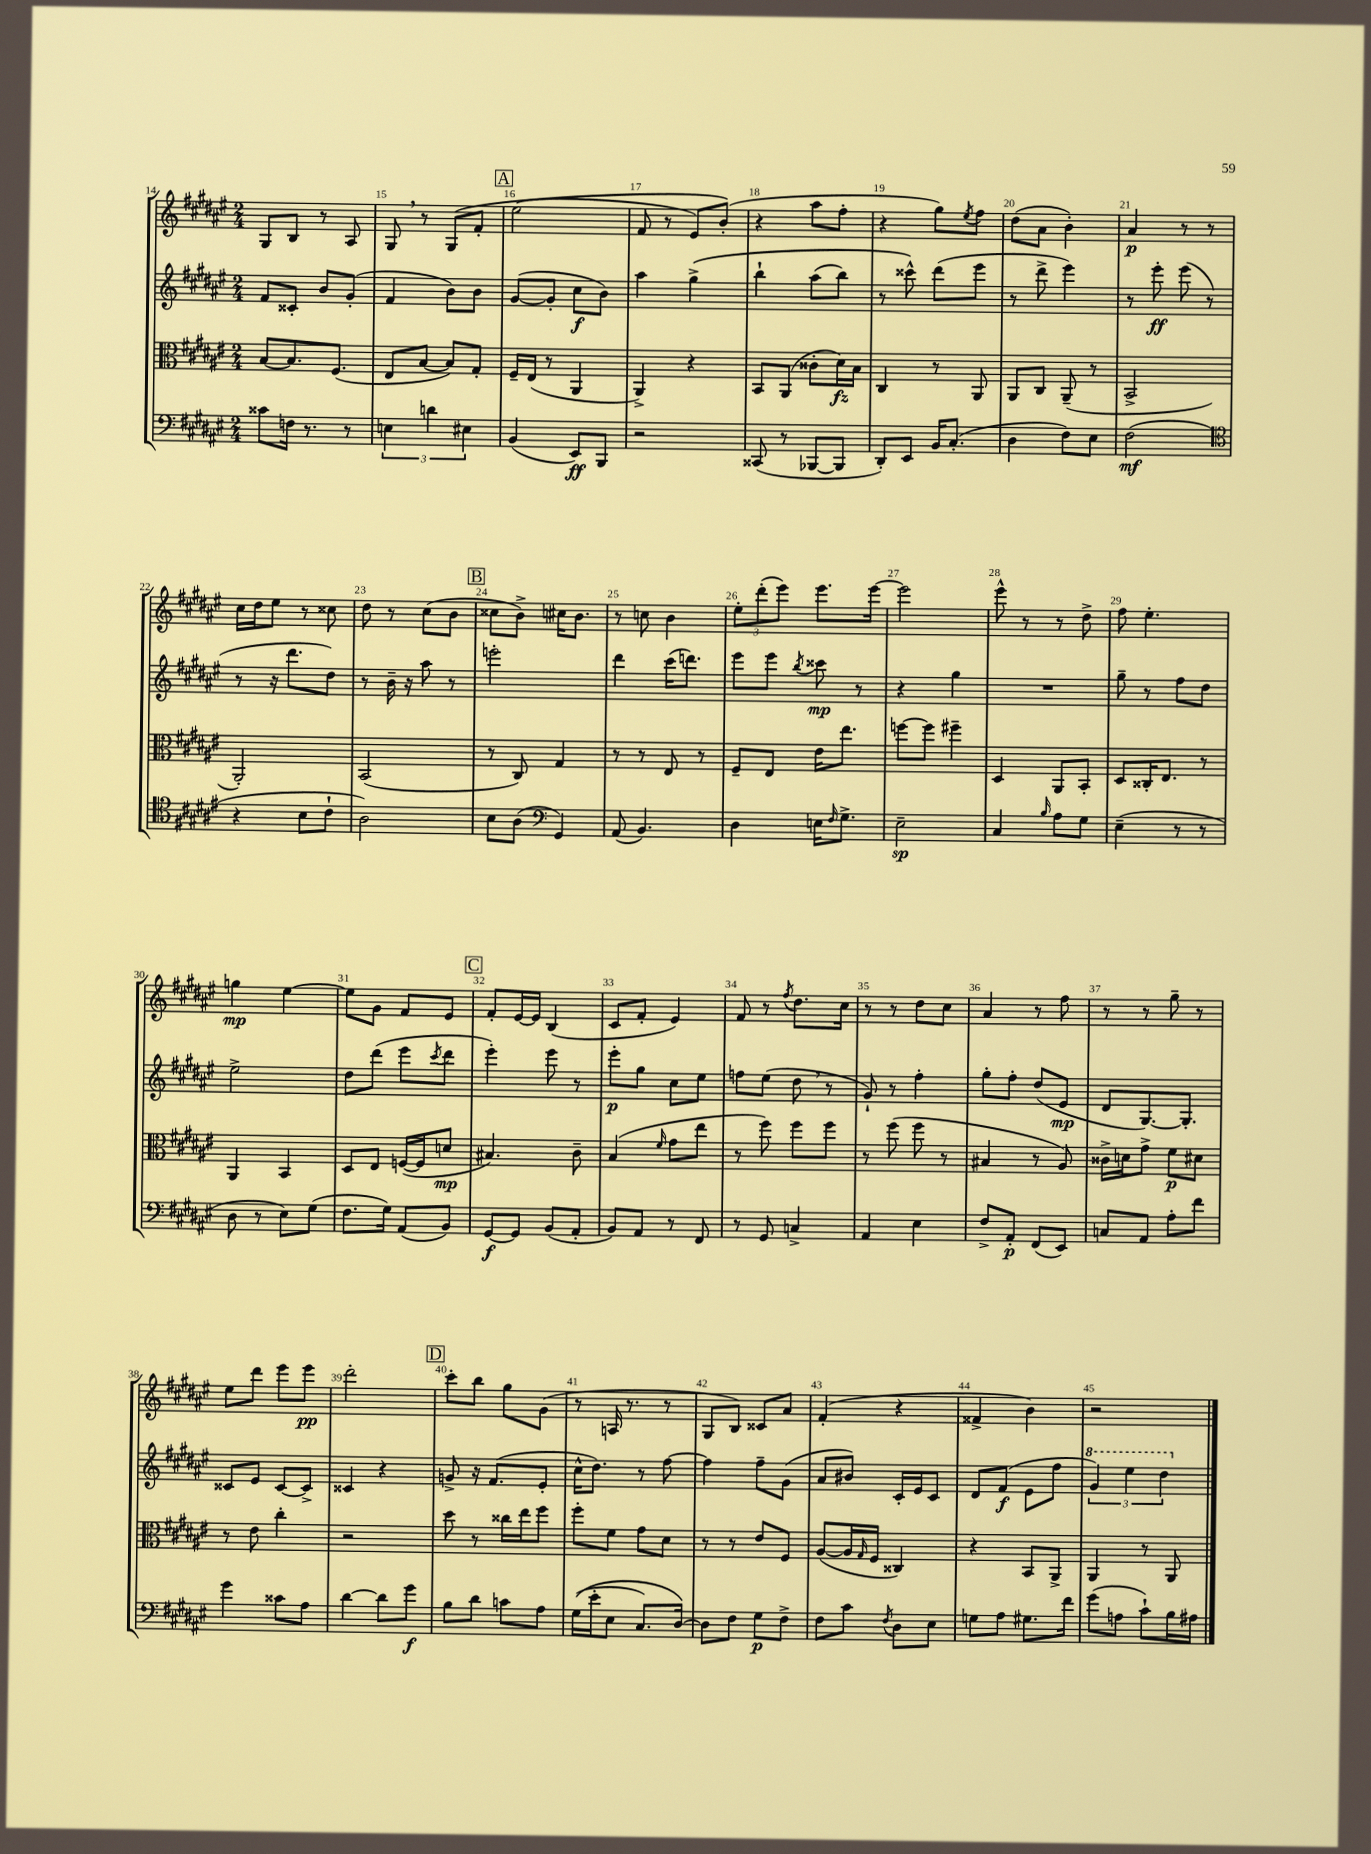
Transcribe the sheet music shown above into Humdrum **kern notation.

**kern	**dynam	**kern	**dynam	**kern	**dynam	**kern	**dynam
*part4	*part4	*part3	*part3	*part2	*part2	*part1	*part1
*staff4	*staff4	*staff3	*staff3	*staff2	*staff2	*staff1	*staff1
*clefF4	*	*clefC3	*	*clefG2	*	*clefG2	*
*k[f#c#g#d#a#e#]	*	*k[f#c#g#d#a#e#]	*	*k[f#c#g#d#a#e#]	*	*k[f#c#g#d#a#e#]	*
*M2/4	*	*M2/4	*	*M2/4	*	*M2/4	*
=14	=14	=14	=14	=14	=14	=14	=14
8c##X\L	.	[8B/L	.	8f#/L	.	8G#/L	.
16Fn\Jk	.	8.B/]	.	8c##X'/J	.	8B/J	.
8.r	.	.	.	.	.	.	.
.	.	.	.	8b/L	.	8r	.
.	.	(8.F#/J	.	.	.	.	.
8r	.	.	.	(8g#'/J	.	8A#/	.
=15	=15	=15	=15	=15	=15	=15	=15
6En\	.	8E#/L	.	4f#/	.	8G#,/	.
.	.	[8B/J	.	.	.	8r	.
6dn\	.	.	.	.	.	.	.
.	.	8B/L])	.	8b\L)	.	(8G#/L	.
6E#X\	.	.	.	.	.	.	.
.	.	8G#'/J	.	8b\J	.	8f#'/J	.
!!LO:REH:place=s1:t=A
=16	=16	=16	=16	=16	=16	=16	=16
(4BB/	.	16F#~/LL	.	([8g#/L	.	(2ee#\	.
.	.	(16E#/JJ	.	.	.	.	.
.	.	8r	.	8g#'/J]	.	.	.
8EE#/L)	ff	4AA#/	.	8cc#\L	f	.	.
8BBB/J	.	.	.	8b\J)	.	.	.
=17	=17	=17	=17	=17	=17	=17	=17
2r	.	4AA#^/)	.	4aa#\	.	8f#/	.
.	.	.	.	.	.	8r	.
.	.	4r	.	(4gg#^\	.	8e#/L)	.
.	.	.	.	.	.	(8b'/J)	.
=18	=18	=18	=18	=18	=18	=18	=18
(8CC##X/	.	8BB/L	.	4bb`\	.	4r	.
8r	.	(8AA#/J	.	.	.	.	.
[8BBB-X/L	.	8c##X'\L	.	(8aa#\L	.	8aa#\L	.
8BBB-/J]	.	16d#\L)	fz	8bb\J)	.	8ff#'\J	.
.	.	16B\JJ	.	.	.	.	.
=19	=19	=19	=19	=19	=19	=19	=19
8DD#'/L)	.	4C#/	.	8r	.	4r	.
8EE#/J	.	.	.	8ccc##X^^\)	.	.	.
16BB/KL	.	8r	.	(8ddd#\L	.	8gg#\L)	.
(8.C#'/J	.	.	.	.	.	.	.
.	.	.	.	.	.	8qee#/	.
.	.	8AA#/	.	8eee#\J	.	8ff#\J	.
=20	=20	=20	=20	=20	=20	=20	=20
4D#\	.	8AA#/L	.	8r	.	(8dd#\L	.
.	.	8C#/J	.	8ddd#^\	.	8a#\J	.
8F#\L)	.	(8AA#~/	.	4eee#\)	.	4b'\)	.
8E#\J	.	8r	.	.	.	.	.
=21	=21	=21	=21	=21	=21	=21	=21
(2F#\	mf	2BB^/	.	8r	.	4a#/	p
.	.	.	.	8eee#'\	ff	.	.
.	.	.	.	(8eee#\	.	8r	.
.	.	.	.	8r	.	8r	.
!!LO:LB:g=z
=22	=22	=22	=22	=22	=22	=22	=22
*clefC4	*	*	*	*	*	*	*
4r	.	2AA#'/)	.	8r	.	16cc#\LL	.
.	.	.	.	.	.	16dd#\J	.
.	.	.	.	16r	.	8ee#\J	.
.	.	.	.	8.ddd#\L	.	.	.
8B\L	.	.	.	.	.	8r	.
8c#`\J	.	.	.	8dd#\J)	.	8cc##X\	.
=23	=23	=23	=23	=23	=23	=23	=23
2A#\)	.	(2BB/	.	8r	.	8dd#\	.
.	.	.	.	16b~\	.	8r	.
.	.	.	.	16r	.	.	.
.	.	.	.	8aa#\	.	(8cc#\L	.
.	.	.	.	8r	.	8b\J	.
!!LO:REH:place=s1:t=B
=24	=24	=24	=24	=24	=24	=24	=24
8B\L	.	8r	.	2eeen'\	.	8cc##X\L	.
(8A#\J	.	8C#/)	.	.	.	8b^\J)	.
*clefF4	*	*	*	*	*	*	*
4GG#/)	.	4G#/	.	.	.	16cc#X\KL	.
.	.	.	.	.	.	8.b\J	.
=25	=25	=25	=25	=25	=25	=25	=25
(8AA#/	.	8r	.	4ddd#\	.	8r	.
4.BB/)	.	8r	.	.	.	8ccn\	.
.	.	8E#/	.	(16ccc#\KL	.	4b\	.
.	.	.	.	8.dddn\J)	.	.	.
.	.	8r	.	.	.	.	.
=26	=26	=26	=26	=26	=26	=26	=26
4D#\	.	8F#~/L	.	8eee#\L	.	12ee#'\L	.
.	.	.	.	.	.	(12ddd#'\	.
.	.	8E#/J	.	8eee#\J	.	.	.
.	.	.	.	.	.	12eee#\J)	.
.	.	.	.	8qbb/	.	.	.
16En\KL	.	16e#\KL	.	8ccc##X\	mp	8.eee#\L	.
16qqF#/	.	.	.	.	.	.	.
8.G#^\J	.	8.ee#\J	.	.	.	.	.
.	.	.	.	8r	.	.	.
.	.	.	.	.	.	[16eee#\Jk	.
=27	=27	=27	=27	=27	=27	=27	=27
2E#~\	sp	[8ffn\L	.	4r	.	2eee#\]	.
.	.	8ff\J]	.	.	.	.	.
.	.	4ff#X~\	.	4gg#\	.	.	.
=28	=28	=28	=28	=28	=28	=28	=28
4C#/	.	4D#/	.	2r	.	8eee#^^\	.
.	.	.	.	.	.	8r	.
16qqB/	.	.	.	.	.	.	.
8A#\L	.	8AA#/L	.	.	.	8r	.
8G#\J	.	8BB'/J	.	.	.	8dd#^\	.
=29	=29	=29	=29	=29	=29	=29	=29
(4E#~\	.	8D#/L	.	8gg#~\	.	8ff#\	.
.	.	16C##X'/K	.	8r	.	4.ee#'\	.
.	.	8.E#/J	.	.	.	.	.
8r	.	.	.	8ff#\L	.	.	.
8r	.	8r	.	8dd#\J	.	.	.
!!LO:LB:g=z
=30	=30	=30	=30	=30	=30	=30	=30
8D#\	.	4AA#/	.	2ee#^\	.	4ggn\	mp
8r	.	.	.	.	.	.	.
8E#\L)	.	4BB/	.	.	.	[4ee#\	.
(8G#\J	.	.	.	.	.	.	.
=31	=31	=31	=31	=31	=31	=31	=31
8.F#\L	.	8D#/L	.	8dd#\L	.	8ee#\L]	.
.	.	8E#/J	.	(8ddd#\J	.	8g#\J	.
16G#\Jk)	.	.	.	.	.	.	.
(8AA#/L	.	([16Fn/LL	.	8eee#\L	.	8f#/L	.
.	.	16F/J]	.	.	.	.	.
.	.	.	.	8qccc#/	.	.	.
8BB/J)	.	8dn/J	mp	8ddd#\J	.	8e#/J	.
!!LO:REH:place=s1:t=C
=32	=32	=32	=32	=32	=32	=32	=32
[8GG#/L	f	4.B#X/)	.	4eee#'\)	.	8f#'/L	.
8GG#/J]	.	.	.	.	.	[16e#/L	.
.	.	.	.	.	.	16e#/JJ]	.
(8BB/L	.	.	.	8eee#\	.	(4B/	.
8AA#'/J	.	8c#~\	.	8r	.	.	.
=33	=33	=33	=33	=33	=33	=33	=33
8BB/L)	.	(4B/	.	8eee#'\L	p	8c#/L	.
8AA#/J	.	.	.	8gg#\J	.	8f#'/J	.
.	.	16qqf#/	.	.	.	.	.
8r	.	8g#\L	.	8cc#\L	.	4e#/)	.
8FF#/	.	8ee#\J	.	8ee#\J	.	.	.
=34	=34	=34	=34	=34	=34	=34	=34
8r	.	8r	.	8ffn\L	.	8f#/	.
8GG#/	.	8ff#\)	.	(8ee#\J	.	8r	.
.	.	.	.	.	.	8qff#/	.
4Cn^/	.	8ff#\L	.	8dd#,\	.	8.dd#\L	.
.	.	8ff#\J	.	8r	.	.	.
.	.	.	.	.	.	16cc#\Jk	.
=35	=35	=35	=35	=35	=35	=35	=35
4AA#/	.	8r	.	8g#`/)	.	8r	.
.	.	(8ff#\	.	8r	.	8r	.
4E#\	.	8ff#\	.	4ff#'\	.	8dd#\L	.
.	.	8r	.	.	.	8cc#\J	.
=36	=36	=36	=36	=36	=36	=36	=36
8F#^/L	.	4B#X/	.	8gg#'\L	.	4a#/	.
8AA#'/J	p	.	.	8ff#'\J	.	.	.
(8FF#/L	.	8r	.	(8dd#/L	.	8r	.
8EE#/J)	.	8A#/)	.	8e#/J	mp	8ff#\	.
=37	=37	=37	=37	=37	=37	=37	=37
8Cn/L	.	16c##X^\LL	.	8d#/L	.	8r	.
.	.	16dn\J	.	.	.	.	.
8AA#/J	.	8g#^\J	.	[8.G#/)	.	8r	.
8A#'\L	.	8f#\L	p	.	.	8gg#~\	.
.	.	.	.	8.G#'/J]	.	.	.
8f#\J	.	8d#X\J	.	.	.	8r	.
!!LO:LB:g=z
=38	=38	=38	=38	=38	=38	=38	=38
4g#\	.	8r	.	8c##X/L	.	8ee#\L	.
.	.	8e#\	.	8e#/J	.	8ddd#\J	.
8c##X\L	.	4cc#'\	.	[8c##/L	.	8eee#\L	.
8A#\J	.	.	.	8c##^/J]	.	8eee#\J	pp
=39	=39	=39	=39	=39	=39	=39	=39
[4d#\	.	2r	.	4c##X/	.	2ddd#'\	.
8d#\L]	.	.	.	4r	.	.	.
8g#\J	f	.	.	.	.	.	.
!!LO:REH:place=s1:t=D
=40	=40	=40	=40	=40	=40	=40	=40
8B\L	.	8dd#\	.	8gn^/	.	8ccc#'\L	.
8d#\J	.	8r	.	16r	.	8bb\J	.
.	.	.	.	(8.f#/L	.	.	.
8cn\L	.	16cc##X\LL	.	.	.	8gg#\L	.
.	.	16ee#\J	.	.	.	.	.
8A#\J	.	8ff#\J	.	8e#'/J	.	(8g#\J	.
=41	=41	=41	=41	=41	=41	=41	=41
((16G#\LL	.	8ff#'\L	.	16cc#^^\KL	.	8r	.
16e#'\J	.	.	.	8.dd#\J)	.	.	.
8E#\J	.	8f#\J	.	.	.	16An/	.
.	.	.	.	.	.	8.r	.
8.C#/L)	.	8g#\L	.	8r	.	.	.
.	.	8d#\J	.	[8ff#\	.	8r	.
[16D#/Jk)	.	.	.	.	.	.	.
=42	=42	=42	=42	=42	=42	=42	=42
8D#\L]	.	8r	.	4ff#\]	.	8G#/L	.
8F#\J	.	8r	.	.	.	8B/J)	.
8G#\L	p	8e#/L	.	8ff#~\L	.	8c##X/L	.
8F#^\J	.	8F#/J	.	(8g#\J	.	8a#/J	.
=43	=43	=43	=43	=43	=43	=43	=43
8F#\L	.	([8A#/L	.	8a#/L	.	(4f#'/	.
8c#\J	.	16A#/L]	.	8b#X/J)	.	.	.
.	.	16qqG#/	.	.	.	.	.
.	.	16F#/JJ	.	.	.	.	.
8qF#/	.	.	.	.	.	.	.
8D#\L	.	4C##X/)	.	16c#'/LL	.	4r	.
.	.	.	.	16e#/J	.	.	.
8E#\J	.	.	.	8c#/J	.	.	.
=44	=44	=44	=44	=44	=44	=44	=44
8Gn\L	.	4r	.	8d#/L	.	4f##X^/	.
8A#\J	.	.	.	(8f#/J	f	.	.
8.G#X\L	.	8BB/L	.	8e#\L	.	4b\)	.
.	.	8AA#^/J	.	8ff#\J	.	.	.
16f#\Jk	.	.	.	.	.	.	.
=45	=45	=45	=45	=45	=45	=45	=45
*	*	*	*	*8va	*	*	*
(8g#\L	.	4AA#/	.	6gg#/)	.	2r	.
8An\J	.	.	.	.	.	.	.
.	.	.	.	6eee#\	.	.	.
8c#`\L)	.	8r	.	.	.	.	.
.	.	.	.	6ddd#\	.	.	.
16B\L	.	8AA#/	.	.	.	.	.
16A#X\JJ	.	.	.	.	.	.	.
*	*	*	*	*X8va	*	*	*
==	==	==	==	==	==	==	==
*-	*-	*-	*-	*-	*-	*-	*-
